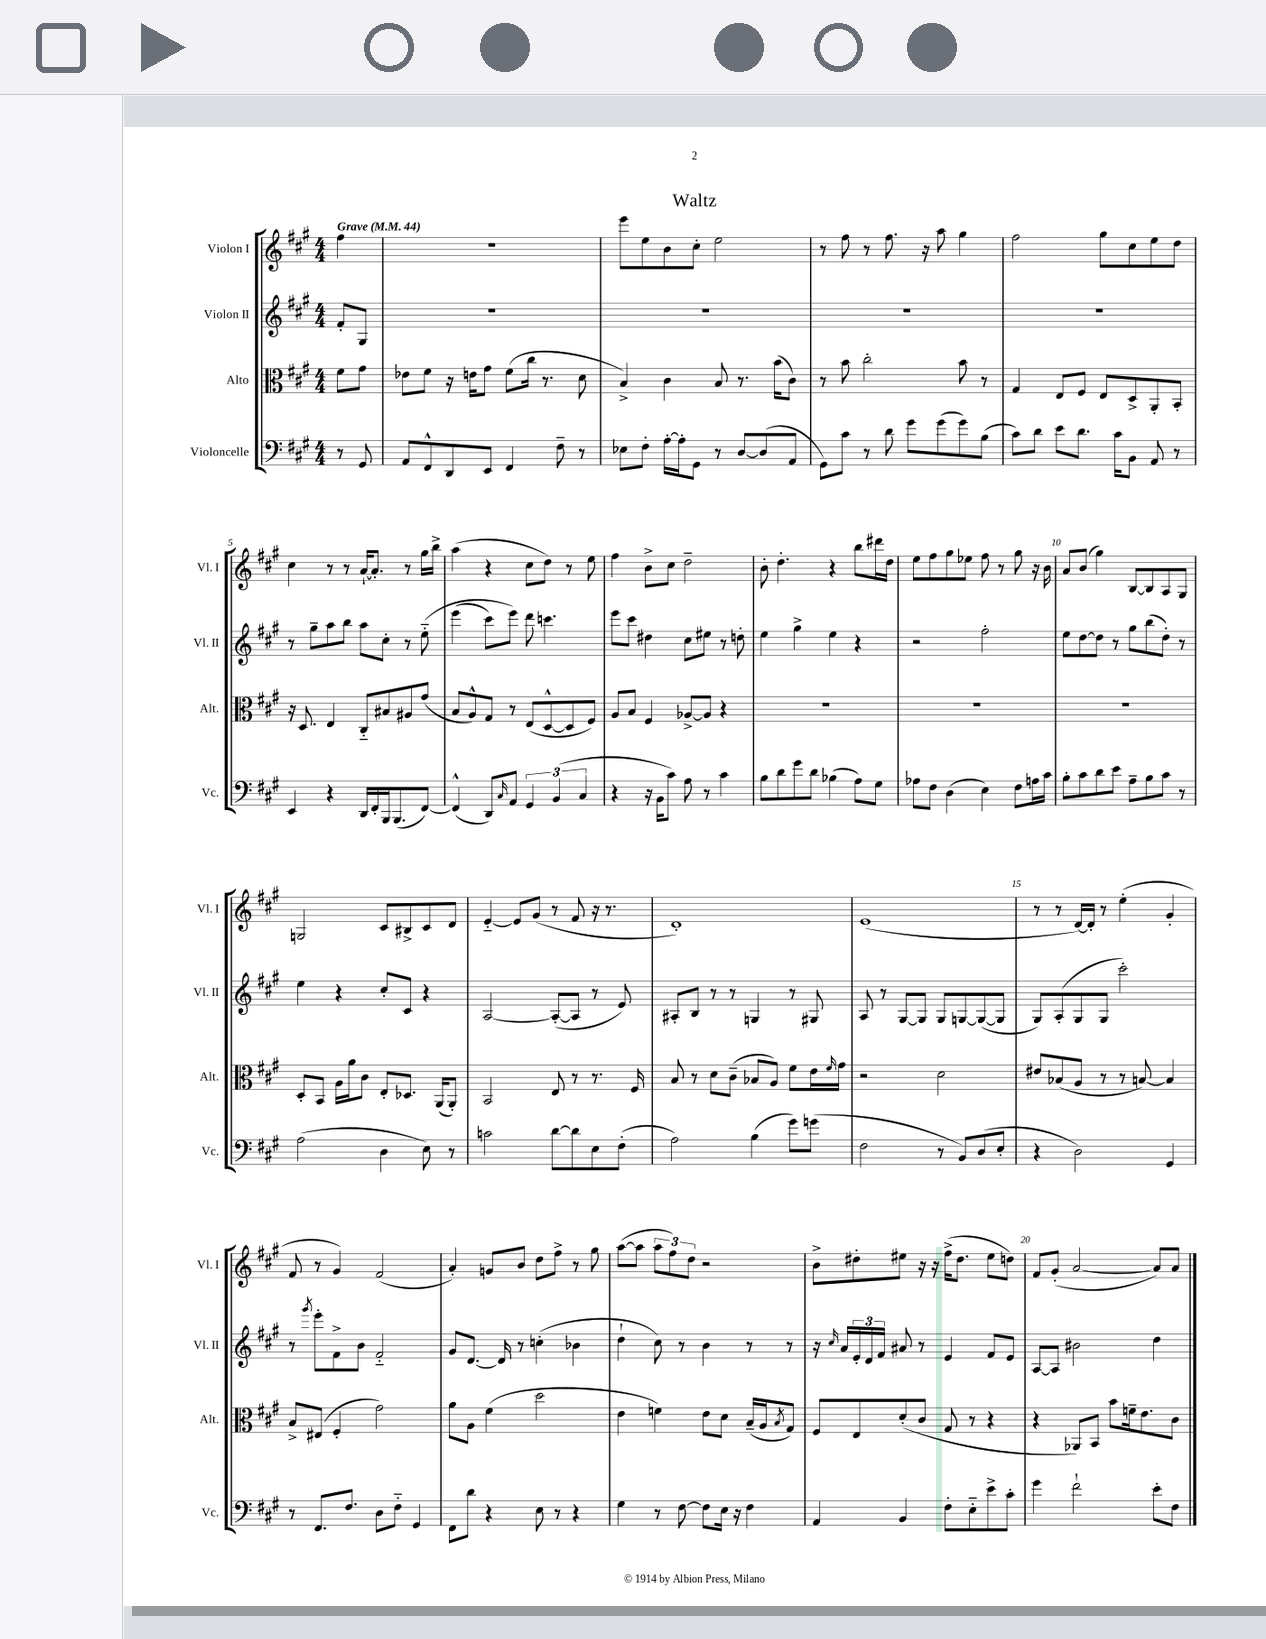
\header { title = "Waltz" }
<<
\new StaffGroup <<
\new Staff = "s0" \with { instrumentName = "Violon I" shortInstrumentName = "Vl. I" } {
    \clef treble \key a \major \numericTimeSignature \time 4/4 \partial 4 \tempo "Grave" 4 = 44
    fis''4 |
    r1 |
    e'''8 e''8 b'8 cis''8-. e''2 |
    r8 fis''8 r8 fis''8. r16 a''8 gis''4 |
    fis''2 gis''8 cis''8 e''8 d''8 |
    cis''4 r8 r8 a'16~-! a'8.-. r8 gis''16 b''16-> |
    a''4( r4 cis''8 d''8) r8 e''8 |
    fis''4 b'8-> cis''8 d''2-- |
    b'8-. d''4.-. r4 b''8 dis'''16 d''16 |
    e''8 fis''8 gis''8 ees''8 fis''8 r8 gis''8 r16 b'16 |
    a'8 b'8( gis''4) b8~ b8 a8 gis8 |
    g2 cis'8 bis8-> cis'8 d'8 |
    e'4~-_ e'8 gis'8( r8 fis'8 r16 r8. |
    d'1-.) |
    e'1( |
    r8 r8 d'16~) d'16-. r8 e''4-.( gis'4-. |
    fis'8 r8 gis'4) fis'2( |
    a'4-.) g'8 b'8 d''8 fis''8-> r8 gis''8 |
    a''8~( a''8 \tuplet 3/2 { a''8 fis''8) d''8 } r2 |
    b'8-> dis''8-. eis''8 r16 r16 fis''16->( dis''8. eis''8 d''8) |
    fis'8 gis'8-.( a'2~ a'8) a'8 \bar "|." |
}
\new Staff = "s1" \with { instrumentName = "Violon II" shortInstrumentName = "Vl. II" } {
    \clef treble \key a \major \numericTimeSignature \time 4/4 \partial 4
    fis'8-. gis8 |
    R1 |
    R1 |
    R1 |
    R1 |
    r8 gis''8-- a''8 b''8 a''8 cis''8-. r8 e''8-_\( |
    e'''4( cis'''8) e'''8\) d'''8 c'''4. |
    e'''8 cis'''8 dis''4 cis''8 eis''8 r8 d''8-. |
    e''4 gis''4-> e''4 r4 |
    r2 fis''2-. |
    e''8 d''8~ d''8 r8 gis''8 b''8( d''8-.) r8 |
    e''4 r4 cis''8-. cis'8 r4 |
    a2~ a8~-.( a8 r8 e'8) |
    ais8-. b8 r8 r8 g4 r8 gis8 |
    a8 r8 gis8~ gis8 gis8 g8~ g8~( g8 |
    gis8) a8-.( gis8 gis8 cis'''2-.) |
    r8 \acciaccatura { gis'''8 } e'''8-. fis'8-> b'8 fis'2-_ |
    gis'8 d'8.~ d'16 r8 c''4-.( bes'4 |
    d''4-! cis''8) r8 b'4 r8 r8 |
    r16 \grace { cis''16 } a'16 \tuplet 3/2 { e'16-. d'16 fis'16 } ais'8 r8 e'4 fis'8 e'8 |
    a8~ a8 bis'2 d''4 \bar "|." |
}
\new Staff = "s2" \with { instrumentName = "Alto" shortInstrumentName = "Alt." } {
    \clef alto \key a \major \numericTimeSignature \time 4/4 \partial 4
    fis'8 gis'8 |
    ees'8 fis'8 r16 e'16 gis'8 fis'8( cis''16 r8. d'8 |
    b4->) cis'4 b8 r8. b'16( cis'8) |
    r8 b'8 cis''2-. b'8 r8 |
    gis4 e8 fis8 e8 d8-> a,8-. b,8-. |
    r16 d8. e4 cis8-_ bis8 ais8 gis'8( |
    b8 a8-^) gis8 r8 e8( d8~-^ d8 fis8) |
    a8 b8 fis4 aes8~-> aes8 r4 |
    R1 |
    R1 |
    R1 |
    d8-. b,8 a16 a'16 cis'8 e8-. des8. a,16( a,8-.) |
    b,2 e8 r8 r8. fis16 |
    b8 r8 d'8 cis'8--( bes8 a8) fis'8 e'16 \grace { fis'16 } gis'16 |
    r2 d'2 |
    eis'8 bes8( a8 r8 r8 b8~) b4 |
    b8-> eis8( fis4-. gis'2) |
    a'8 a8 fis'4( d''2 |
    e'4 f'4) e'8 d'8 b16--( a16 \acciaccatura { b8 } gis8) |
    fis8 e8 d'8-.( cis'8 gis8 r8 r4 |
    r4 aes,8) b,8 b'8 f'16-- e'8. cis'8 \bar "|." |
}
\new Staff = "s3" \with { instrumentName = "Violoncelle" shortInstrumentName = "Vc." } {
    \clef bass \key a \major \numericTimeSignature \time 4/4 \partial 4
    r8 gis,8 |
    a,8 fis,8-^ d,8 e,8 fis,4 fis8-- r8 |
    ees8 fis8-. a16~-. a16-. gis,8 r8 d8~ d8( a,8 |
    gis,8) cis'8 r8 d'8 gis'8 gis'8( gis'8) b8( |
    cis'8) d'8 e'8 d'8. cis'16 b,8 a,8 r8 |
    e,4 r4 d,16 fis,16-. b,,16 b,,8.( fis,8~) |
    fis,4-^( d,8) \grace { cis16 } a,8 \tuplet 3/2 { gis,4 b,4( cis4 } |
    r4 r16 b,16 cis'8) a8 r8 cis'4 |
    b8 d'8 gis'8 d'8 bes4( a8) gis8 |
    aes8 fis8 d4( e4) fis8 a16 cis'16 |
    b8-. cis'8 d'8 e'8 a8-- b8 cis'8 r8 |
    a2( d4 e8) r8 |
    c'2 d'8~ d'8 e8 fis8-.( |
    a2) b4( gis'8) g'8( |
    fis2 r8 b,8) d8( e8-. |
    r4 d2) gis,4 |
    r8 fis,8. fis8. d8 fis8-_ gis,4 |
    fis,8 d'8 r4 e8 r8 r4 |
    gis4 r8 fis8~ fis8 e16 r16 fis4 |
    a,4 b,4 fis8-. e8-_ e'8-> cis'8-. |
    gis'4 fis'2-! e'8-. fis8 \bar "|." |
}
>>
>>
\layout { \context { \Score \override BarNumber.break-visibility = ##(#f #t #t) barNumberVisibility = #(every-nth-bar-number-visible 5) } }
